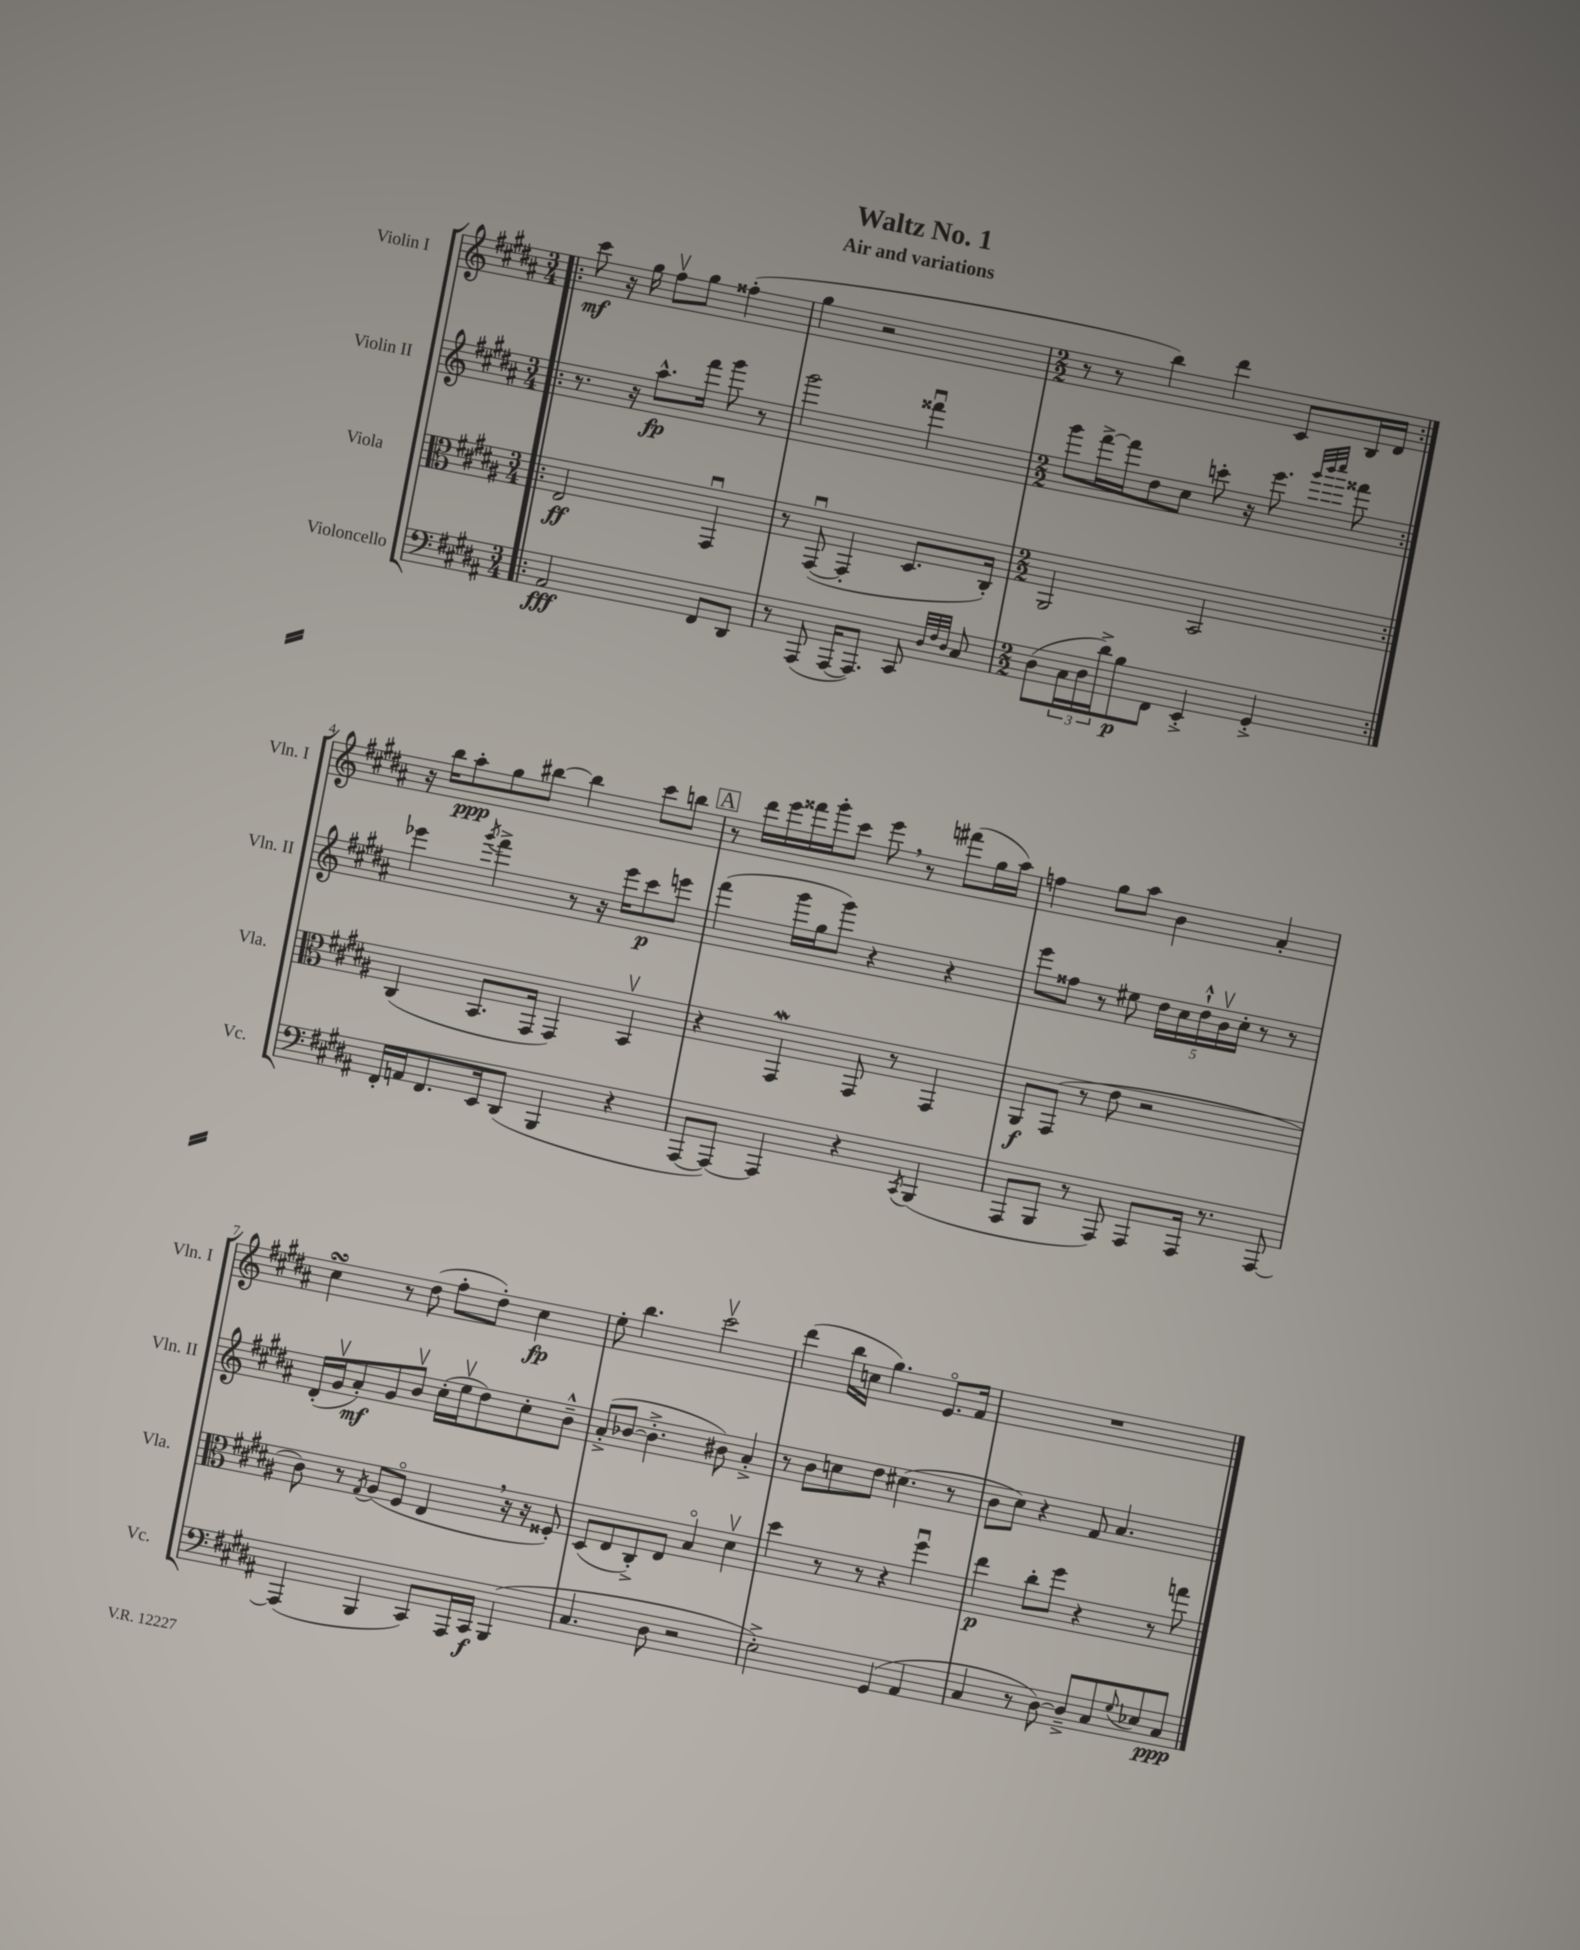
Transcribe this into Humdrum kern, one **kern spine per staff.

**kern	**dynam	**kern	**dynam	**kern	**dynam	**kern	**dynam
*part4	*part4	*part3	*part3	*part2	*part2	*part1	*part1
*staff4	*staff4	*staff3	*staff3	*staff2	*staff2	*staff1	*staff1
*I"Violoncello	*	*I"Viola	*	*I"Violin II	*	*I"Violin I	*
*I'Vc.	*	*I'Vla.	*	*I'Vln. II	*	*I'Vln. I	*
*clefF4	*	*clefC3	*	*clefG2	*	*clefG2	*
*k[f#c#g#d#a#]	*	*k[f#c#g#d#a#]	*	*k[f#c#g#d#a#]	*	*k[f#c#g#d#a#]	*
*M3/4	*	*M3/4	*	*M3/4	*	*M3/4	*
=1!|:	=1!|:	=1!|:	=1!|:	=1!|:	=1!|:	=1!|:	=1!|:
2AA#/	fff	2E/	ff	8.r	.	8ccc#\	mf
.	.	.	.	.	.	16r	.
.	.	.	.	16r	.	16gg#\	.
.	.	.	.	8.aa#^^\L	fp	8ff#v\L	.
.	.	.	.	.	.	8gg#\J	.
.	.	.	.	16fff#\Jk	.	.	.
8FF#/L	.	4GG#u/	.	8ggg#\	.	(4ff##X'\	.
8DD#/J	.	.	.	8r	.	.	.
=2	=2	=2	=2	=2	=2	=2	=2
8r	.	8r	.	2ggg#\	.	4gg#\	.
(8AAA#/	.	([8GG#u/	.	.	.	.	.
[16AAA#/KL	.	4GG#'/]	.	.	.	2r	.
8.AAA#/J])	.	.	.	.	.	.	.
8CC#/	.	8.D#/L	.	4fff##Xu\	.	.	.
32qqD#/LLL	.	.	.	.	.	.	.
32qqF#/	.	.	.	.	.	.	.
32qqD#/JJJ	.	.	.	.	.	.	.
8C#/	.	.	.	.	.	.	.
.	.	16C#'/Jk)	.	.	.	.	.
=3	=3	=3	=3	=3	=3	=3	=3
*M2/2	*	*M2/2	*	*M2/2	*	*M2/2	*
(8D#\L	.	2AA#/	.	8ggg#\L	.	8r	.
24C#\L	.	.	.	[16fff#^\L	.	8r	.
24D#\	.	.	.	.	.	.	.
.	.	.	.	16fff#\J]	.	.	.
24d#^\J)	.	.	.	.	.	.	.
8B\	p	.	.	8dd#\	.	4bb\)	.
8FF#\J	.	.	.	8cc#\J	.	.	.
4EE'^/	.	2BB/	.	8cccn'\	.	4ddd#\	.
.	.	.	.	16r	.	.	.
.	.	.	.	8.eee\	.	.	.
4GG#'^/	.	.	.	.	.	8c#/L	.
.	.	.	.	32qqggg#/LLL	.	.	.
.	.	.	.	32qqbbb/	.	.	.
.	.	.	.	32qqcccc#/JJJ	.	.	.
.	.	.	.	8fff##X\	.	16B/L	.
.	.	.	.	.	.	16d#/JJ	.
!!LO:LB:g=z
=4:|!	=4:|!	=4:|!	=4:|!	=4:|!	=4:|!	=4:|!	=4:|!
16FF#'/LL	.	(4C#/	.	4eee-X\	.	16r	.
16AAn/J	.	.	.	.	.	16bb\KL	.
8.FF#/	.	.	.	.	.	8aa#'\	ppp
.	.	.	.	8qggg#/	.	.	.
.	.	8.BB/L	.	4fff#^\	.	8gg#\	.
16EE/k	.	.	.	.	.	.	.
(8DD#/J	.	.	.	.	.	[8bb#X\J	.
.	.	16GG#/Jk	.	.	.	.	.
4BBB/	.	4GG#/)	.	8r	.	4bb#\]	.
.	.	.	.	16r	.	.	.
.	.	.	.	16eee-\KL	.	.	.
4r	.	4BBv/	.	8ccc#\	p	8ccc#\L	.
.	.	.	.	8eeen\J	.	8bbn\J	.
!!LO:REH:place=s1:t=A
=5	=5	=5	=5	=5	=5	=5	=5
[8AAA#/L	.	4r	.	(4fff#\	.	8r	.
8AAA#/J_)	.	.	.	.	.	16ddd#\LL	.
.	.	.	.	.	.	16eee\	.
4AAA#/]	.	4GG#W/	.	16ggg#\LL	.	16fff##X\	.
.	.	.	.	16gg#\J	.	16ggg#'\J	.
.	.	.	.	8ggg#\J)	.	8ccc#\J	.
4r	.	8GG#/	.	4r	.	8eee,\	.
.	.	8r	.	.	.	8r	.
8qCC#/	.	.	.	.	.	.	.
(4BBB/	.	4GG#/	.	4r	.	(8fff#X\L	.
.	.	.	.	.	.	16gg#\L	.
.	.	.	.	.	.	16aa#\JJ)	.
=6	=6	=6	=6	=6	=6	=6	=6
8AAA#/L	.	8AA#/L	f	8eee\L	.	4ffn\	.
8BBB/J	.	(8GG#/J	.	8ff##X\J	.	.	.
8r	.	8r	.	8r	.	8gg#\L	.
8AAA#/)	.	8e\	.	8ee#X\	.	8aa#\J	.
8AAA#/L	.	2r	.	20dd#\LL	.	4b\	.
.	.	.	.	20cc#\	.	.	.
.	.	.	.	20dd#`^^\	.	.	.
16AAA#/Jk	.	.	.	.	.	.	.
.	.	.	.	20bv\	.	.	.
8.r	.	.	.	.	.	.	.
.	.	.	.	20cc#'\JJ	.	.	.
.	.	.	.	8r	.	4a#'/	.
[8AAA#/	.	.	.	8r	.	.	.
!!LO:LB:g=z
=7	=7	=7	=7	=7	=7	=7	=7
(4AAA#/]	.	8c#\)	.	(16d#'/LL	.	4cc#sSSS\	.
.	.	.	.	16g#v/J	.	.	.
.	.	8r	.	8a#'/)	mf	.	.
.	.	8qG#/	.	.	.	.	.
4BBB/	.	(8A#/L	.	8g#/	.	8r	.
.	.	8F#/J	.	8bv/J	.	(8dd#\	.
8CC#/L)	.	4E,/	.	(16cc#'\LL	.	8ff#'\L	.
.	.	.	.	16eev\J	.	.	.
16AAA#/L	.	.	.	8dd#\)	.	8dd#'\J)	.
16CC#/JJ	f	.	.	.	.	.	.
(4BBB/	.	16r	.	8cc#'\	.	4cc#\	fp
.	.	16r	.	.	.	.	.
.	.	8F##X'/)	.	8b~^^\J	.	.	.
=8	=8	=8	=8	=8	=8	=8	=8
4.C#/	.	(8D#/L	.	(8a#'^/L	.	8ee'\	.
.	.	8E/	.	[8b-X/J	.	4.bb\	.
.	.	8C#'^/)	.	4.b-'^\]	.	.	.
8D#\	.	8E/J	.	.	.	.	.
2r	.	4B/	.	.	.	2ccc#v\	.
.	.	.	.	8b#X\)	.	.	.
.	.	4d#v\	.	4a#'^/	.	.	.
=9	=9	=9	=9	=9	=9	=9	=9
2E'^\)	.	4dd#\	.	8r	.	(4ddd#\	.
.	.	.	.	8b\L	.	.	.
.	.	8r	.	8ccn\	.	16bb\LL	.
.	.	.	.	.	.	16ccn\JJ	.
.	.	8r	.	8dd#\J	.	4.gg#\)	.
(4GG#/	.	4r	.	(4.cc#X\	.	.	.
4AA#/	.	4ff#u\	.	.	.	8.e/L	.
.	.	.	.	8r	.	.	.
.	.	.	.	.	.	16f#/Jk	.
=10	=10	=10	=10	=10	=10	=10	=10
4C#/	.	4ee\	p	8b\L	.	1r	.
.	.	.	.	8cc#\J)	.	.	.
8r	.	8cc#'\L	.	4r	.	.	.
[8D#\)	.	8ff#\J	.	.	.	.	.
8D#~^/L]	.	4r	.	8f#/	.	.	.
8C#/	.	.	.	4.a#/	.	.	.
8qqG#/	.	.	.	.	.	.	.
8E-X/	.	8r	.	.	.	.	.
8C#/J	ppp	8ggn\	.	.	.	.	.
==	==	==	==	==	==	==	==
*-	*-	*-	*-	*-	*-	*-	*-
